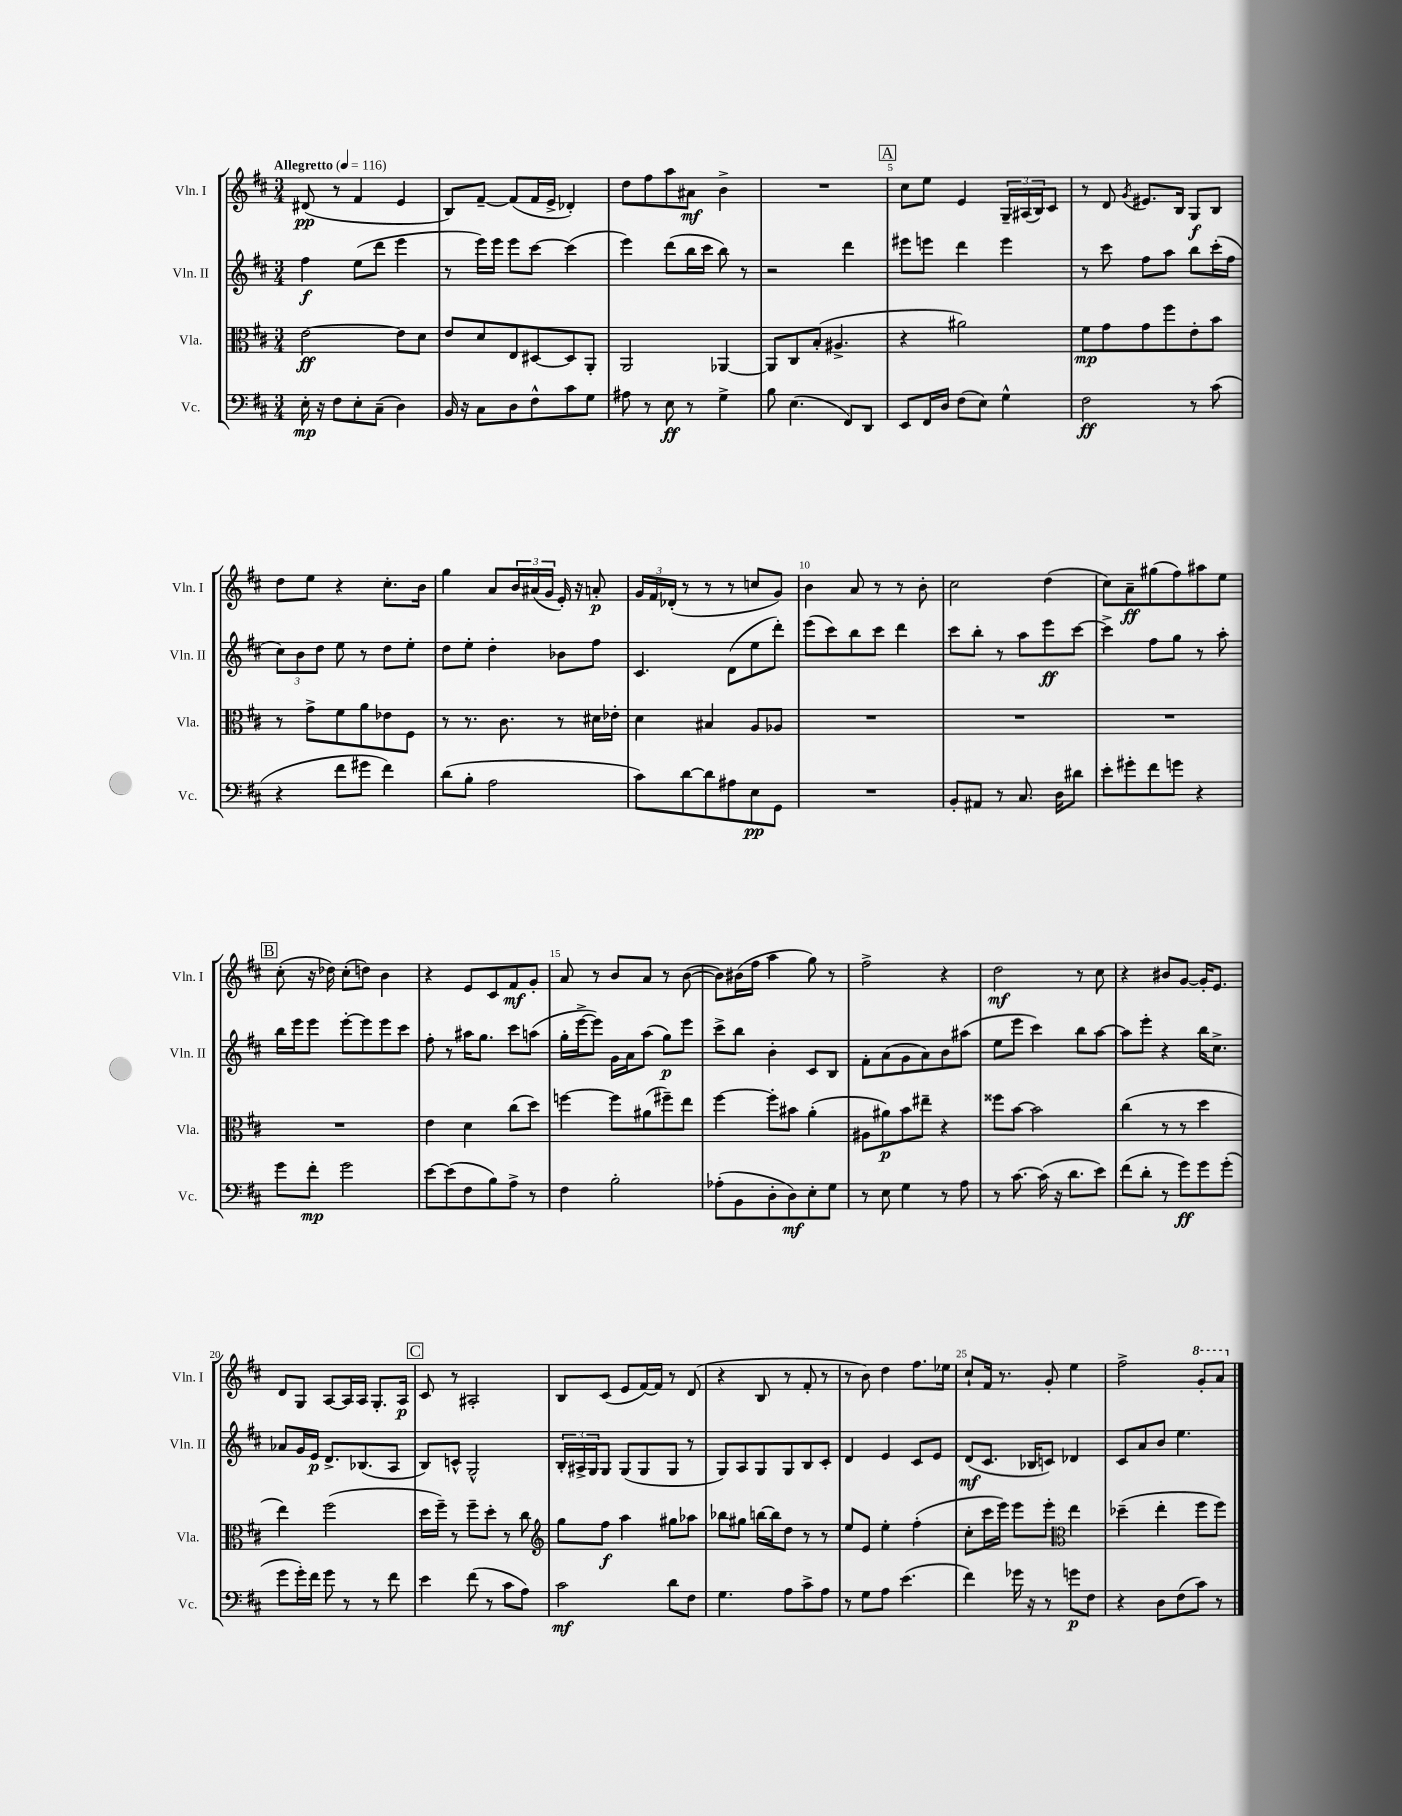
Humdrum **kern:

**kern	**dynam	**kern	**dynam	**kern	**dynam	**kern	**dynam
*part4	*part4	*part3	*part3	*part2	*part2	*part1	*part1
*staff4	*staff4	*staff3	*staff3	*staff2	*staff2	*staff1	*staff1
*I"Vc.	*	*I"Vla.	*	*I"Vln. II	*	*I"Vln. I	*
*I'Vc.	*	*I'Vla.	*	*I'Vln. II	*	*I'Vln. I	*
*clefF4	*	*clefC3	*	*clefG2	*	*clefG2	*
*k[f#c#]	*	*k[f#c#]	*	*k[f#c#]	*	*k[f#c#]	*
*M3/4	*	*M3/4	*	*M3/4	*	*M3/4	*
*MM116	*	*MM116	*	*MM116	*	*MM116	*
=1	=1	=1	=1	=1	=1	=1	=1
!	!	!	!	!	!	!LO:TX:a:B:t=Allegretto	!
16E'\	mp	[2e\	ff	4ff#\	f	(8d#X/	pp
16r	.	.	.	.	.	.	.
8F#\L	.	.	.	.	.	8r	.
8E'\	.	.	.	(8ee\L	.	4f#/	.
(8C#~\J	.	.	.	8ddd\J	.	.	.
4D\)	.	8e\L]	.	4eee\	.	4e/	.
.	.	8d\J	.	.	.	.	.
=2	=2	=2	=2	=2	=2	=2	=2
16BB/	.	8e/L	.	8r	.	8B/L)	.
16r	.	.	.	.	.	.	.
8C#\L	.	8d/	.	16eee\LL)	.	[8f#~/J	.
.	.	.	.	16eee\JJ	.	.	.
8D\	.	8E/	.	8eee\L	.	(8f#/L]	.
8F#^^\	.	[8D#X/	.	[8ccc#\J	.	16f#/L	.
.	.	.	.	.	.	16e^/JJ	.
8c#\	.	8D#/]	.	(4ccc#\]	.	4d-X'/)	.
8G\J	.	8AA'/J	.	.	.	.	.
=3	=3	=3	=3	=3	=3	=3	=3
8A#X\	.	2AA/	.	4eee\)	.	8dd\L	.
8r	.	.	.	.	.	8ff#\	.
8E\	ff	.	.	(8ddd\L	.	8aa\	.
8r	.	.	.	16bb\L	.	8a#X\J	mf
.	.	.	.	16ccc#\JJ	.	.	.
4G^\	.	[4AA-X/	.	8bb\)	.	4b^\	.
.	.	.	.	8r	.	.	.
=4	=4	=4	=4	=4	=4	=4	=4
8B\	.	8AA-/L]	.	2r	.	2.r	.
(4.E\	.	8C#/	.	.	.	.	.
.	.	(8B'/J	.	.	.	.	.
.	.	4.A#X^/	.	.	.	.	.
8FF#/L)	.	.	.	4ddd\	.	.	.
8DD/J	.	.	.	.	.	.	.
!!LO:REH:place=s1:t=A
=5	=5	=5	=5	=5	=5	=5	=5
8EE/L	.	4r	.	8eee#X\L	.	8cc#\L	.
16FF#/L	.	.	.	8eeen\J	.	8ee\J	.
16D/JJ	.	.	.	.	.	.	.
(8F#\L	.	2a#X\)	.	4ddd\	.	4e/	.
8E\J)	.	.	.	.	.	.	.
4G^^\	.	.	.	4eee\	.	24G~/LL	.
.	.	.	.	.	.	(24A#X/	.
.	.	.	.	.	.	24B/J)	.
.	.	.	.	.	.	8c#/J	.
=6	=6	=6	=6	=6	=6	=6	=6
2F#\	ff	8f#\L	mp	8r	.	8r	.
.	.	8g\	.	8ccc#\	.	8d/	.
.	.	.	.	.	.	8qg/	.
.	.	8g\	.	8ff#\L	.	8.e#X/L	.
.	.	8ff#\	.	8aa\J	.	.	.
.	.	.	.	.	.	16B/Jk	.
8r	.	8e'\	.	8bb\L	.	8G/L	f
(8c#\	.	8b\J	.	(16ccc#'\L	.	8B/J	.
.	.	.	.	16ff#\JJ	.	.	.
!!LO:LB:g=z
=7	=7	=7	=7	=7	=7	=7	=7
4r	.	8r	.	12cc#\L)	.	8dd\L	.
.	.	.	.	12b\	.	.	.
.	.	8g^\L	.	.	.	8ee\J	.
.	.	.	.	12dd\J	.	.	.
8f#\L	.	8f#\	.	8ee\	.	4r	.
8g#X\J	.	8a\	.	8r	.	.	.
4f#\)	.	8e-X\	.	8dd\L	.	8.cc#'\L	.
.	.	8F#\J	.	8ee'\J	.	.	.
.	.	.	.	.	.	16b\Jk	.
=8	=8	=8	=8	=8	=8	=8	=8
(8d\L	.	8r	.	8dd\L	.	4gg\	.
8B'\J	.	8.r	.	8ee'\J	.	.	.
2A\	.	.	.	4dd'\	.	8a/L	.
.	.	8.c#\	.	.	.	.	.
.	.	.	.	.	.	24b/L	.
.	.	.	.	.	.	(24a#X/	.
.	.	.	.	.	.	24g/JJ	.
.	.	8r	.	8b-X\L	.	16e'/)	.
.	.	.	.	.	.	16r	.
.	.	16d#X\LL	.	8ff#\J	.	8an'/	p
.	.	16e-X'\JJ	.	.	.	.	.
=9	=9	=9	=9	=9	=9	=9	=9
8c#\L)	.	4d\	.	4.c#/	.	24g/LL	.
.	.	.	.	.	.	24f#/	.
.	.	.	.	.	.	(24d-X'/JJ	.
[8d\	.	.	.	.	.	8r	.
8d\]	.	4B#X/	.	.	.	8r	.
8A#X\	.	.	.	(8d\L	.	8r	.
8E\	pp	8A/L	.	8ee\	.	8ccn/L	.
8GG\J	.	8A-X/J	.	8ddd'\J)	.	8g/J)	.
=10	=10	=10	=10	=10	=10	=10	=10
2.r	.	2.r	.	(8eee\L	.	4b\	.
.	.	.	.	8ccc#\)	.	.	.
.	.	.	.	8bb\	.	8a/	.
.	.	.	.	8ccc#\J	.	8r	.
.	.	.	.	4ddd\	.	8r	.
.	.	.	.	.	.	8b'\	.
=11	=11	=11	=11	=11	=11	=11	=11
8BB'/L	.	2.r	.	8ccc#\L	.	2cc#\	.
8AA#X/J	.	.	.	8bb'\J	.	.	.
8r	.	.	.	8r	.	.	.
8.C#/	.	.	.	8aa\L	.	.	.
.	.	.	.	8eee\	ff	(4dd\	.
16D\KL	.	.	.	.	.	.	.
8d#X\J	.	.	.	[8ccc#\J	.	.	.
=12	=12	=12	=12	=12	=12	=12	=12
8e'\L	.	2.r	.	4ccc#^\]	.	8cc#\L)	.
8g#X'\	.	.	.	.	.	8a~\	ff
8f#\	.	.	.	8ff#\L	.	(8gg#X\	.
8gn\J	.	.	.	8gg\J	.	8ff#\)	.
4r	.	.	.	8r	.	8aa#X\	.
.	.	.	.	8aa'\	.	8ee\J	.
!!LO:LB:g=z
!!LO:REH:place=s1:t=B
=13	=13	=13	=13	=13	=13	=13	=13
8g\L	.	2.r	.	16bb\LL	.	(8cc#'\	.
.	.	.	.	16eee\J	.	.	.
8f#'\J	mp	.	.	8eee\J	.	16r	.
.	.	.	.	.	.	16dd-X\)	.
2g\	.	.	.	[8eee'\L	.	(8cc#'\L	.
.	.	.	.	8eee\]	.	8ddn\J)	.
.	.	.	.	8eee\	.	4b\	.
.	.	.	.	8ccc#\J	.	.	.
=14	=14	=14	=14	=14	=14	=14	=14
[8e\L	.	4e\	.	8ff#'\	.	4r	.
(8e\]	.	.	.	8r	.	.	.
8F#\	.	4d\	.	16aa#X\KL	.	8e/L	.
.	.	.	.	8.gg\J	.	.	.
8B\)	.	.	.	.	.	8c#/	.
8A^\J	.	(8cc#\L	.	8ccc#\L	.	8f#/	mf
8r	.	8dd\J)	.	(8aan\J	.	8g'/J	.
=15	=15	=15	=15	=15	=15	=15	=15
4F#\	.	[4ffn\	.	16gg'\LL	.	8a/	.
.	.	.	.	[16eee^\J	.	.	.
.	.	.	.	8eee\J])	.	8r	.
2B'\	.	8ff\L]	.	16g\LL	.	8b/L	.
.	.	.	.	16a\J	.	.	.
.	.	(8a#X\	.	(8aa\J	.	8a/J	.
.	.	8ff#X~\)	.	8gg\L)	p	8r	.
.	.	8ee\J	.	8eee\J	.	([8b\	.
=16	=16	=16	=16	=16	=16	=16	=16
(8A-X'\L	.	[4ff#\	.	8ccc#^\L	.	8b\L])	.
8BB\	.	.	.	8bb\J	.	(16b#X\L	.
.	.	.	.	.	.	16ff#\JJ	.
8D'\	.	8ff#'\L]	.	4b'\	.	4aa\	.
8D\)	mf	8b#X\J	.	.	.	.	.
8E'\	.	(4a'\	.	8c#/L	.	8gg\)	.
8G\J	.	.	.	8B/J	.	8r	.
=17	=17	=17	=17	=17	=17	=17	=17
8r	.	8A#X\L	.	8f#'\L	.	2ff#^\	.
8E\	.	8a#X\)	p	(8a\	.	.	.
4G\	.	8b\	.	8g\	.	.	.
.	.	8ee#X~\J	.	8a\)	.	.	.
8r	.	4r	.	8b\	.	4r	.
8A\	.	.	.	(8aa#X\J	.	.	.
=18	=18	=18	=18	=18	=18	=18	=18
8r	.	8ff##X\L	.	8ee\L	.	2dd\	mf
[8.c#\	.	[8b\J	.	8eee\J	.	.	.
.	.	2b\]	.	4ccc#\)	.	.	.
(16c#\]	.	.	.	.	.	.	.
16r	.	.	.	.	.	.	.
8.d\L	.	.	.	.	.	.	.
.	.	.	.	8bb\L	.	8r	.
8e\J)	.	.	.	[8aa\J	.	8cc#\	.
=19	=19	=19	=19	=19	=19	=19	=19
(8f#\L	.	(4cc#\	.	8aa\L]	.	4r	.
8d'\J	.	.	.	8eee'\J	.	.	.
8r	.	8r	.	4r	.	8b#X/L	.
8g\L)	ff	8r	.	.	.	[8g/J	.
8g\	.	4dd\	.	16bb\KL	.	16g'/KL]	.
.	.	.	.	8.cc#^\J	.	8.e/J	.
(8g'\J	.	.	.	.	.	.	.
!!LO:LB:g=z
=20	=20	=20	=20	=20	=20	=20	=20
8g\L	.	4ee\)	.	8a-X/L	.	8d/L	.
16g'\L)	.	.	.	16g/L	.	8G/J	.
16f#\JJ	.	.	.	16e/JJ	p	.	.
8g\	.	(2ff#\	.	8.d^/L	.	[8A/L	.
8r	.	.	.	.	.	16A/L]	.
.	.	.	.	(8.B-X/	.	16A/JJ	.
8r	.	.	.	.	.	8.G'/L	.
8f#\	.	.	.	8A/J	.	.	.
.	.	.	.	.	.	16A/Jk	p
!!LO:REH:place=s1:t=C
=21	=21	=21	=21	=21	=21	=21	=21
4e\	.	16dd\LL	.	8B/L)	.	8c#/	.
.	.	16ff#~\JJ)	.	.	.	.	.
.	.	8r	.	8cn^^/J	.	8r	.
(8f#\	.	8ff#~\L	.	2G^^/	.	2A#X'/	.
8r	.	8dd'\J	.	.	.	.	.
8c#\L	.	8r	.	.	.	.	.
8A\J)	.	8cc#\	.	.	.	.	.
=22	=22	=22	=22	=22	=22	=22	=22
*	*	*clefG2	*	*	*	*	*
2c#\	mf	8gg\L	.	24B'/LL	.	8B/L	.
.	.	.	.	24A#X^/	.	.	.
.	.	.	.	24G/J	.	.	.
.	.	8ff#\J	f	8G/J	.	(8c#/J	.
.	.	4aa\	.	(8G/L	.	8e/L	.
.	.	.	.	8G/	.	[16f#/L)	.
.	.	.	.	.	.	16f#/JJ]	.
8d\L	.	8gg#X\L	.	8G/J	.	8r	.
8F#\J	.	8aa-X\J	.	8r	.	(8d/	.
=23	=23	=23	=23	=23	=23	=23	=23
4.G\	.	8bb-X\L	.	8G/L)	.	4r	.
.	.	8gg#X\J	.	8A/	.	.	.
.	.	[16bbn\LL	.	8G/	.	8B/	.
.	.	16bb\J]	.	.	.	.	.
8A\L	.	8dd\J	.	8G/	.	8r	.
8c#^\	.	8r	.	8B/	.	8f#'/	.
8A\J	.	8r	.	8c#'/J	.	8r	.
=24	=24	=24	=24	=24	=24	=24	=24
8r	.	8ee/L	.	4d/	.	8r	.
8G\L	.	8e/J	.	.	.	8b\)	.
8A\J	.	4ee'\	.	4e/	.	4dd\	.
(4.e\	.	.	.	.	.	.	.
.	.	(4ff#'\	.	8c#/L	.	8.ff#\L	.
.	.	.	.	8e/J	.	.	.
.	.	.	.	.	.	16ee-X\Jk	.
=25	=25	=25	=25	=25	=25	=25	=25
4f#\)	.	8cc#'\L	.	(8d/L	mf	8cc#`/L	.
.	.	16ccc#\L	.	8.c#/J	.	16f#/Jk	.
.	.	16eee\JJ)	.	.	.	8.r	.
16g-X\	.	8eee\L	.	.	.	.	.
16r	.	.	.	16B-X/KL	.	.	.
8r	.	8eee'\J	.	8cn/J)	.	8g'/	.
*	*	*clefC3	*	*	*	*	*
8gn\L	p	4ee\	.	4d-X/	.	4ee\	.
8F#\J	.	.	.	.	.	.	.
=26	=26	=26	=26	=26	=26	=26	=26
4r	.	(4dd-X~\	.	8c#/L	.	2ff#^\	.
.	.	.	.	8a/	.	.	.
8D\L	.	4ee'\	.	8b/J	.	.	.
(8F#\	.	.	.	4.ee\	.	.	.
*	*	*	*	*	*	*8va	*
8c#\J)	.	8ff#\L	.	.	.	8gg'/L	.
8r	.	8ff#\J)	.	.	.	8aa/J	.
*	*	*	*	*	*	*X8va	*
==	==	==	==	==	==	==	==
*-	*-	*-	*-	*-	*-	*-	*-
